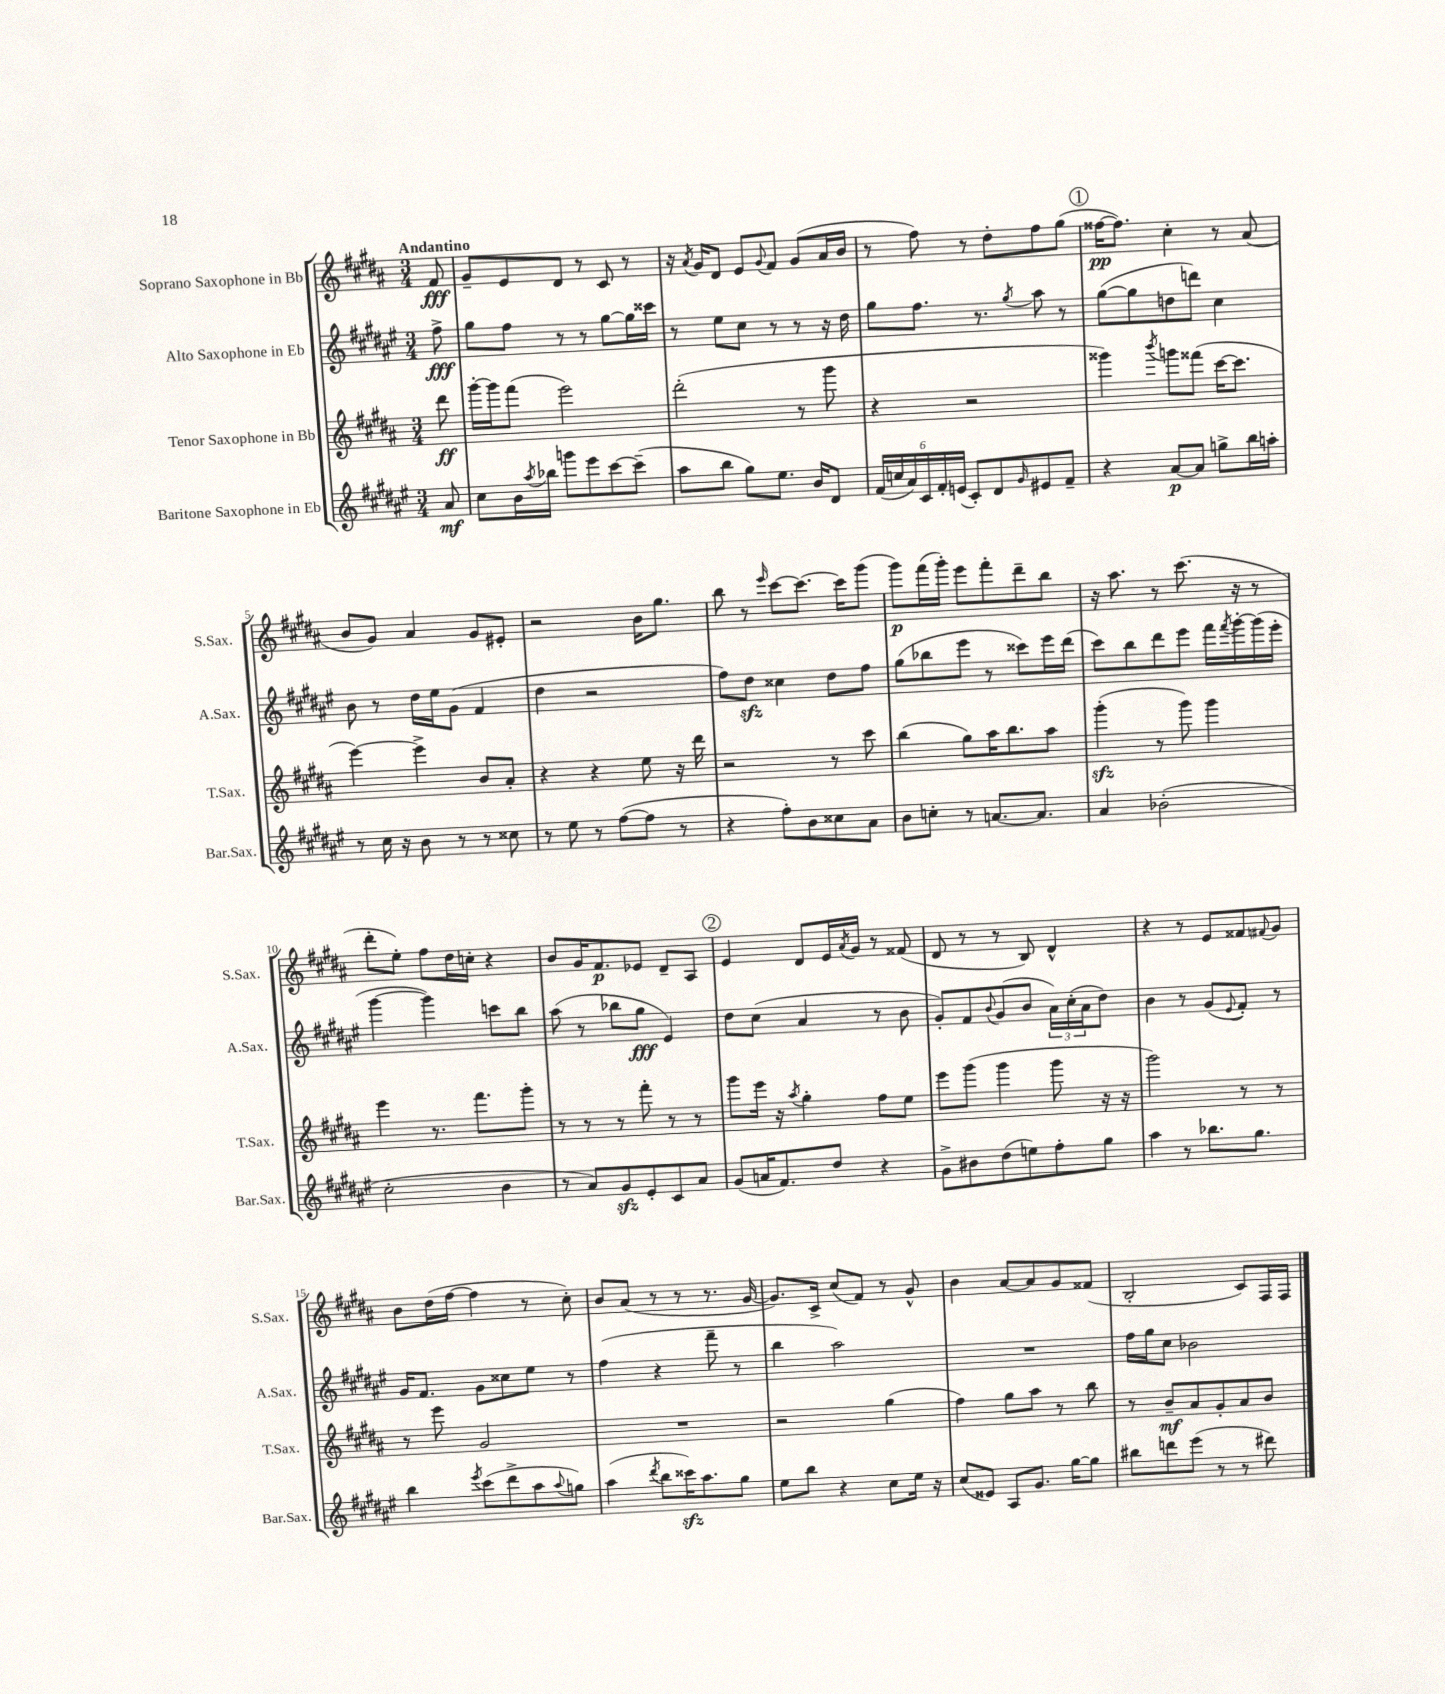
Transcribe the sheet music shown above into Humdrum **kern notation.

**kern	**kern	**kern	**kern
*staff4	*staff3	*staff2	*staff1
*clefG2	*clefG2	*clefG2	*clefG2
*k[f#c#g#d#a#e#]	*k[f#c#g#d#a#]	*k[f#c#g#d#a#e#]	*k[f#c#g#d#a#]
*M3/4	*M3/4	*M3/4	*M3/4
8a#	8ddd#	8ff#^	8f#
=	=	=	=
8cc#	[16ggg#'	8gg#	8g#~
.	16ggg#]	.	.
16b	(8fff#	8ff#	8e
8qaa#	.	.	.
16bb-	.	.	.
8ggg	2eee)	8r	8d#
8eee#	.	8r	8r
[8ccc#	.	[8gg#	8c#
(8ccc#~]	.	16gg#]	8r
.	.	16ccc##	.
=	=	=	=
8aa#	(2ddd#'	8r	16r
.	.	.	8qa#
.	.	.	16g#
8bb	.	8ee#	8d#
8gg#)	.	8cc#	8e
.	.	.	8qqg#
8.ee#	.	8r	8f#
.	8r	8r	(8g#
16b	.	.	.
8d#	8ggg#	16r	16a#
.	.	16dd#	16b
=	=	=	=
(24f#	4r	8gg#	8r
24cc	.	.	.
24a#)	.	.	.
24c#	.	8.ff#	8ff#)
24f#'	.	.	.
(24e	.	.	.
8c#')	2r	.	8r
.	.	8.r	.
8d#	.	.	8dd#'
16qqg#	.	8qgg#	.
8e#	.	8aa#	8ff#
8f#~	.	8r	(8gg#
=	=	=	=
4r	4ggg##)	([8gg#	[16ff##
.	.	.	8.ff##])
.	.	8gg#]	.
.	8qbbb	.	.
[8a#	8ggg	8dd	4cc#'
8a#]	(8fff##	8ddd)	.
8gg^	[16ccc#	4cc#	8r
.	8.ccc#]	.	.
16bb	.	.	(8a#
16aa'	.	.	.
=	=	=	=
8r	[4eee)	8b	8b
16cc#	.	8r	8g#)
16r	.	.	.
8b	4eee^]	16dd#	4a#
.	.	16ee#	.
8r	.	(8g#	.
8r	8b	4f#	8g#
8cc##	8a#'	.	8e#'
=	=	=	=
8r	4r	4dd#	2r
8ee#	.	.	.
8r	4r	2r	.
([8ff#	.	.	.
8ff#]	8ee	.	16b
.	.	.	8.gg#
8r	16r	.	.
.	16ddd#	.	.
=	=	=	=
4r	2r	8ff#)	8bb
.	.	8dd#	8r
.	.	.	16qqeee
8ff#')	.	4cc##	[8ccc#
8b	.	.	8.ccc#_
8cc##	8r	8dd#	.
.	.	.	16ccc#]
8a#	8ccc#	8ff#	(8ggg#
=	=	=	=
8b	(4bb	(8gg#	8ggg#)
8cc'	.	8bb-	(16fff#
.	.	.	16ggg#')
8r	8gg#)	8eee#	8eee
[8.a	16aa#	8r	8fff#'
.	8.bb	.	.
.	.	8ccc##)	8ddd#~
8.a]	.	.	.
.	8aa#	16eee#	8bb
.	.	(16ddd#	.
=	=	=	=
4a#	(4ggg#'	8ccc#)	16r
.	.	.	8.aa#
.	.	8bb	.
(2b-'	8r	8ddd#	8r
.	8ggg#)	8eee#	(8.ccc#
.	4ggg#	16fff#	.
.	.	8qfff#	.
.	.	[16ggg#'	16r
.	.	(16ggg#]	8r
.	.	16eee#'	.
=	=	=	=
2cc#'	4eee	[4ggg#	8ddd#'
.	.	.	8ee')
.	8.r	4ggg#])	8ff#
.	.	.	16dd#
.	8.fff#	.	16cc'
4b	.	8ccc	4r
.	8ggg#'	8bb	.
=	=	=	=
8r	8r	(8aa#	8b
8a#)	8r	8r	16g#
.	.	.	8.f#
8g#	8r	8bb-	.
8e#'	8fff#'	8gg#	8e-
8c#	8r	4e#)	8d#~
8a#	8r	.	8A#
=	=	=	=
(8g#	8ggg#	8dd#	4e
16a	16eee	(8cc#	.
8.f#)	16r	.	.
.	8qaa#	.	.
.	4gg#'	4a#	8d#
8dd#	.	.	16e
.	.	.	8qa#
.	.	.	16g#
4r	8ff#	8r	8r
.	8ee	8b	(8f##
=	=	=	=
8g#^	8eee	8g#')	8d#
8b#	(8ggg#	8f#	8r
.	.	8qqb	.
(8dd#	4ggg#	(8g#	8r
8ee)	.	8b	8B)
8ff#'	8ggg#	24a#)	4d#^^
.	.	(24cc#'	.
.	.	24a#	.
8gg#	16r	8dd#)	.
.	16r	.	.
=	=	=	=
4aa#	2ggg#)	4b	4r
8r	.	8r	8r
8.bb-	.	(8g#	8e
.	.	8qqe#	.
.	8r	8f#')	8f##
8.gg#	.	.	.
.	.	.	8qqf#
.	8r	8r	8g#
=	=	=	=
4bb	8r	16g#	8b
.	.	8.f#	.
.	8eee	.	(16dd#
.	.	.	[16ff#
8qeee#	.	.	.
(8ccc#	2g#	8g#	4ff#]
8ddd#^	.	8cc##	.
8aa#	.	8ee#	8r
8qqaa#	.	.	.
8gg)	.	8r	8cc#')
=	=	=	=
(4aa#	2.r	(4ff#	8b
.	.	.	(8a#
8qddd#	.	.	.
8bb	.	4r	8r
16ccc##)	.	.	8r
8.aa#	.	.	.
.	.	8fff#~	8.r
8gg#	.	8r	.
.	.	.	[16g#
=	=	=	=
8ee#	2r	4bb	8.g#])
8bb	.	.	.
.	.	.	16c#^
4r	.	2aa#)	(8cc#
.	.	.	8f#)
8cc#	(4gg#	.	8r
16ee#	.	.	8g#^^
16r	.	.	.
=	=	=	=
(8cc#	4ff#)	2.r	4b
8e##)	.	.	.
8A#	8gg#	.	[8a#
8.g#	8aa#	.	8a#]
.	8r	.	8g#
[16gg#	.	.	.
8gg#]	8bb	.	(8f##
=	=	=	=
8bb#	8r	16ff#	2B'
.	.	16gg#	.
8ddd	8b~	8cc#	.
(8eee#	8a#	2b-	.
8r	8g#'	.	.
8r	8a#	.	8c#)
8ddd#)	8b	.	16F#
.	.	.	16F#
==	==	==	==
*-	*-	*-	*-
